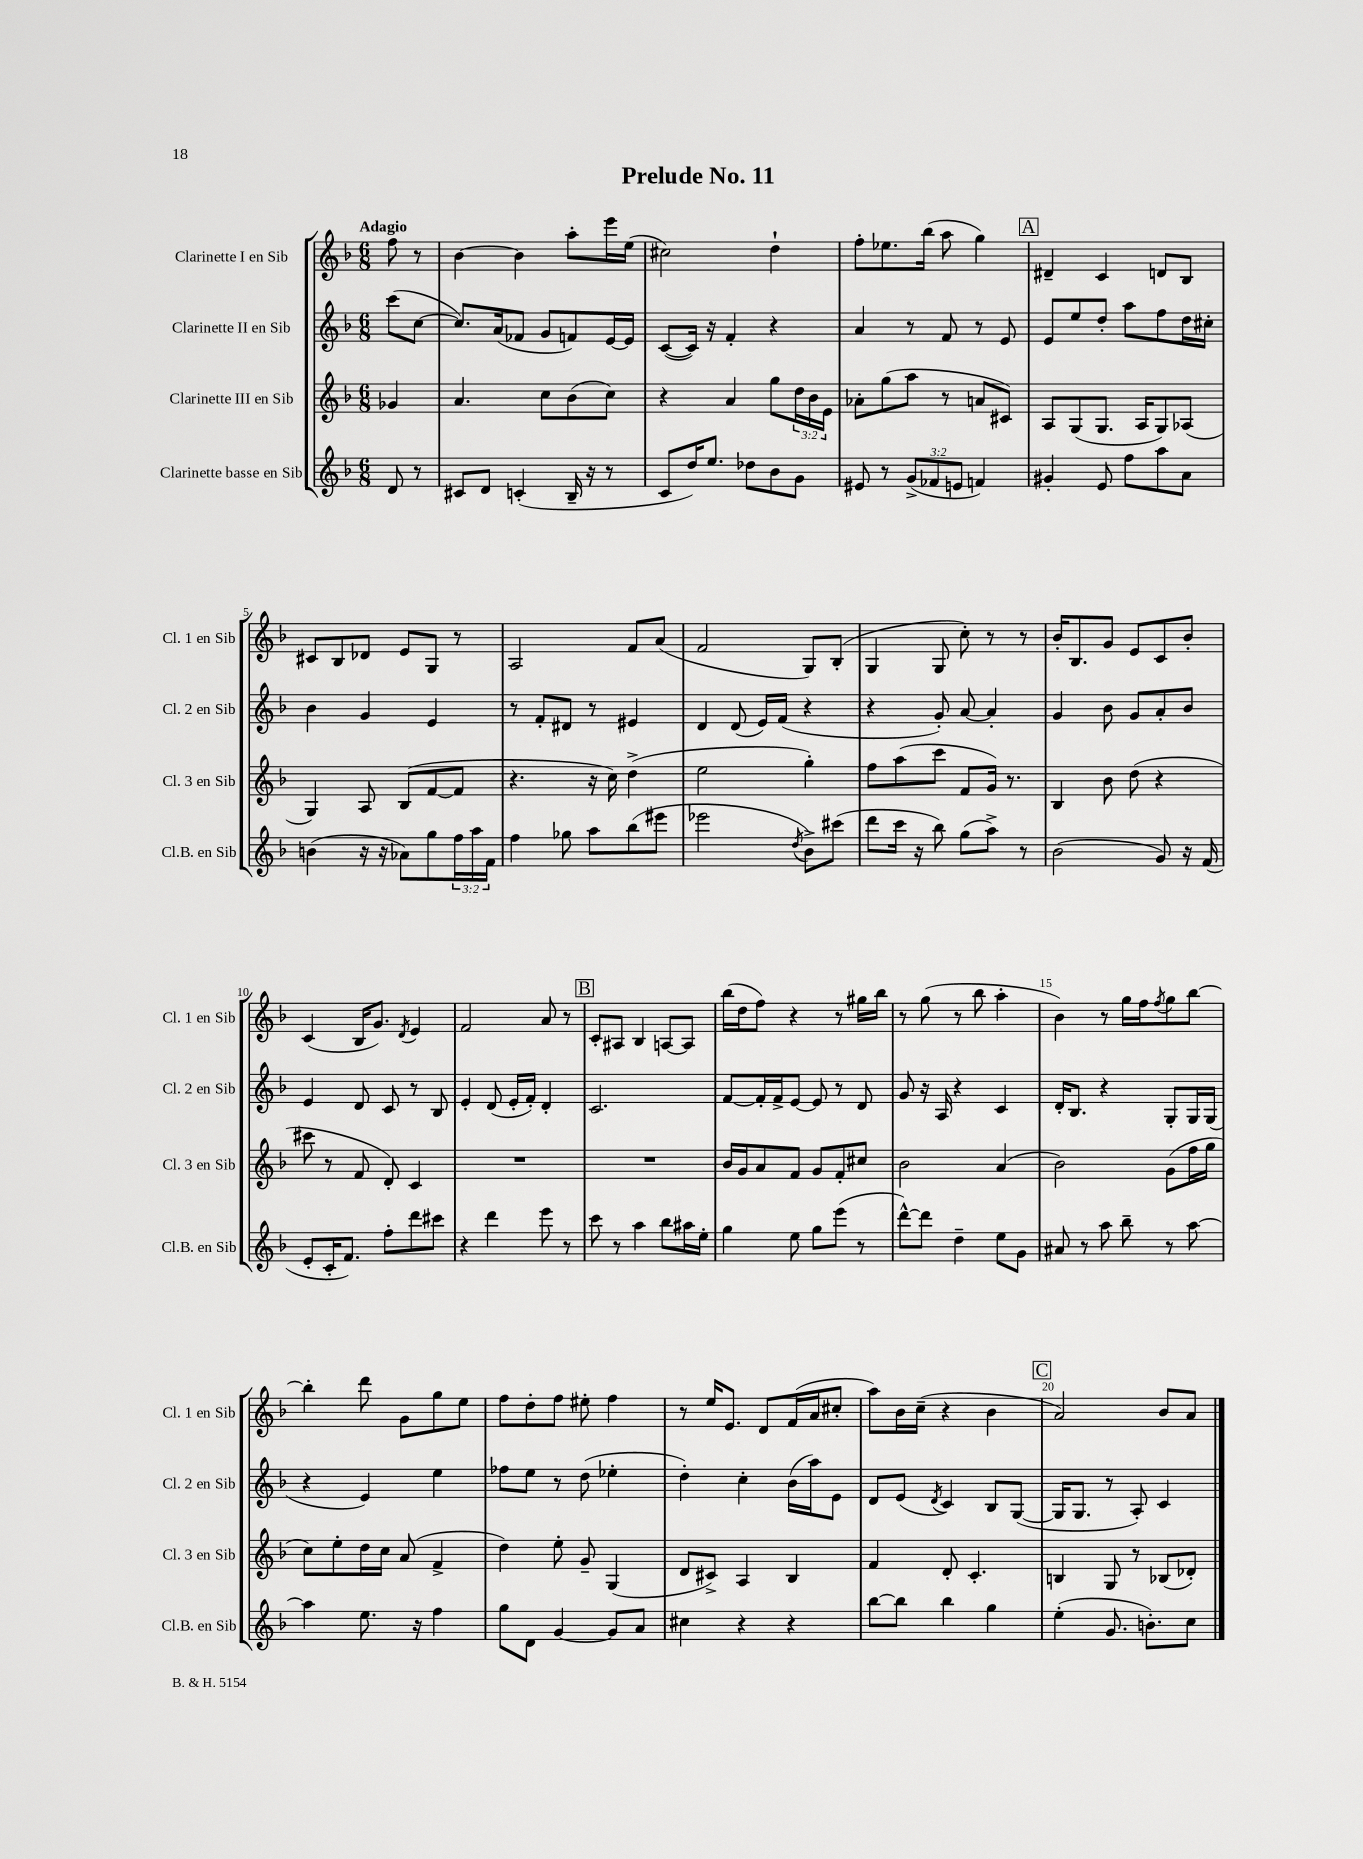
\header { title = "Prelude No. 11" }
<<
\new StaffGroup <<
\new Staff = "s0" \with { instrumentName = "Clarinette I en Sib" shortInstrumentName = "Cl. 1 en Sib" } {
    \clef treble \key f \major \numericTimeSignature \time 6/8 \partial 4 \tempo "Adagio"
    f''8 r8 |
    bes'4~ bes'4 a''8-. e'''16 e''16( |
    cis''2) d''4-! |
    f''8-. ees''8. bes''16( a''8 g''4) |
    \mark \markup { \box "A" } dis'4-- c'4 d'8 bes8 |
    cis'8 bes8 des'8 e'8 g8 r8 |
    a2 f'8 a'8( |
    f'2 g8) bes8-.( |
    g4 g8 c''8-.) r8 r8 |
    bes'16-. bes8. g'8 e'8 c'8 bes'8-. |
    c'4( bes16 g'8.) \acciaccatura { d'8 } e'4 |
    f'2 a'8 r8 |
    \mark \markup { \box "B" } c'8-. ais8 bes4 a8~ a8 |
    bes''16( d''16 f''8) r4 r8 gis''16 bes''16 |
    r8 g''8( r8 bes''8 a''4-. |
    bes'4) r8 g''16 f''16 \acciaccatura { f''8 } g''8 bes''8~ |
    bes''4-. d'''8 g'8 g''8 e''8 |
    f''8 d''8-. f''8 eis''8-. f''4 |
    r8 e''16 e'8. d'8 f'16( a'16 cis''8-. |
    a''8) bes'16 c''16--( r4 bes'4 |
    \mark \markup { \box "C" } a'2) bes'8 a'8 \bar "|." |
}
\new Staff = "s1" \with { instrumentName = "Clarinette II en Sib" shortInstrumentName = "Cl. 2 en Sib" } {
    \clef treble \key f \major \numericTimeSignature \time 6/8 \partial 4
    c'''8( c''8~ |
    c''8.) a'16( fes'8 g'8 f'8) e'16~ e'16 |
    c'8~( c'16) r16 f'4-. r4 |
    a'4 r8 f'8 r8 e'8 |
    \mark \markup { \box "A" } e'8 e''8 d''8-. a''8 f''8 d''16 cis''16-. |
    bes'4 g'4 e'4 |
    r8 f'8-. dis'8 r8 eis'4 |
    d'4 d'8( e'16) f'16( r4 |
    r4 g'8-.) a'8~ a'4-. |
    g'4 bes'8 g'8 a'8-. bes'8 |
    e'4 d'8 c'8 r8 bes8 |
    e'4-. d'8( e'16-. f'16-.) d'4-. |
    \mark \markup { \box "B" } c'2. |
    f'8~ f'16-. f'16-> e'8~ e'8 r8 d'8 |
    g'8 r16 a16 r4 c'4 |
    d'16-. bes8. r4 g8-. g16 g16( |
    r4 e'4) e''4 |
    fes''8 e''8 r8 d''8( ees''4-. |
    d''4-.) c''4-. bes'16( a''16) e'8 |
    d'8 e'8( \acciaccatura { d'8 } c'4) bes8 g8~( |
    \mark \markup { \box "C" } g16 g8. r8 a8-.) c'4 \bar "|." |
}
\new Staff = "s2" \with { instrumentName = "Clarinette III en Sib" shortInstrumentName = "Cl. 3 en Sib" } {
    \clef treble \key f \major \numericTimeSignature \time 6/8 \override Staff.TupletNumber.text = #tuplet-number::calc-fraction-text \partial 4
    ges'4 |
    a'4. c''8 bes'8( c''8) |
    r4 a'4 g''8 \tuplet 3/2 { d''16 bes'16 e'16 } |
    aes'8-. g''8( a''8 r8 a'8 cis'8) |
    \mark \markup { \box "A" } a8 g8( g8. a16 g8) aes8( |
    g4) a8 bes8( f'8~ f'8 |
    r4. r16 c''16) d''4->( |
    e''2 g''4-.) |
    f''8 a''8( c'''8 f'8 g'16) r8. |
    bes4 bes'8 d''8( r4 |
    cis'''8 r8 f'8 d'8-.) c'4 |
    R2. |
    \mark \markup { \box "B" } R2. |
    bes'16 g'16 a'8 f'8 g'8 f'8-. cis''8 |
    bes'2 a'4( |
    bes'2) g'8( f''16 g''16 |
    c''8) e''8-. d''16 c''16 a'8( f'4-> |
    d''4) e''8-. g'8-- g4( |
    d'8 cis'8->) a4 bes4 |
    f'4 d'8-. c'4.-. |
    \mark \markup { \box "C" } b4 g8 r8 bes8( des'8-.) \bar "|." |
}
\new Staff = "s3" \with { instrumentName = "Clarinette basse en Sib" shortInstrumentName = "Cl.B. en Sib" } {
    \clef treble \key f \major \numericTimeSignature \time 6/8 \override Staff.TupletNumber.text = #tuplet-number::calc-fraction-text \partial 4
    d'8 r8 |
    cis'8 d'8 c'4-.( bes16-- r16 r8 |
    c'8 d''16) e''8. des''8 bes'8 g'8 |
    eis'8 r8 \tuplet 3/2 { g'8->( fes'8 e'8 } f'4) |
    \mark \markup { \box "A" } gis'4-. e'8 f''8 a''8 a'8 |
    b'4( r16 r16 aes'8) g''8 \tuplet 3/2 { f''16 a''16 f'16 } |
    f''4 ges''8 a''8 bes''8( eis'''8 |
    ees'''2 \acciaccatura { d''8 } bes'8->) cis'''8( |
    d'''8 c'''16 r16 bes''8) g''8( a''8->) r8 |
    bes'2( g'8) r16 f'16( |
    e'8-. c'16-. f'8.) f''8-. d'''8 cis'''8 |
    r4 d'''4 e'''8 r8 |
    \mark \markup { \box "B" } c'''8 r8 a''4 bes''8 ais''16 e''16-. |
    g''4 e''8 g''8 e'''8( r8 |
    d'''8~-^) d'''8 d''4-- e''8 g'8 |
    ais'8 r8 a''8 bes''8-- r8 a''8~ |
    a''4 e''8. r16 f''4 |
    g''8 d'8 g'4~ g'8 a'8 |
    cis''4 r4 r4 |
    bes''8~ bes''8 bes''4 g''4 |
    \mark \markup { \box "C" } e''4-.( g'8. b'8.-.) c''8 \bar "|." |
}
>>
>>
\layout { \context { \Score \override BarNumber.break-visibility = ##(#f #t #t) barNumberVisibility = #(every-nth-bar-number-visible 5) } }
